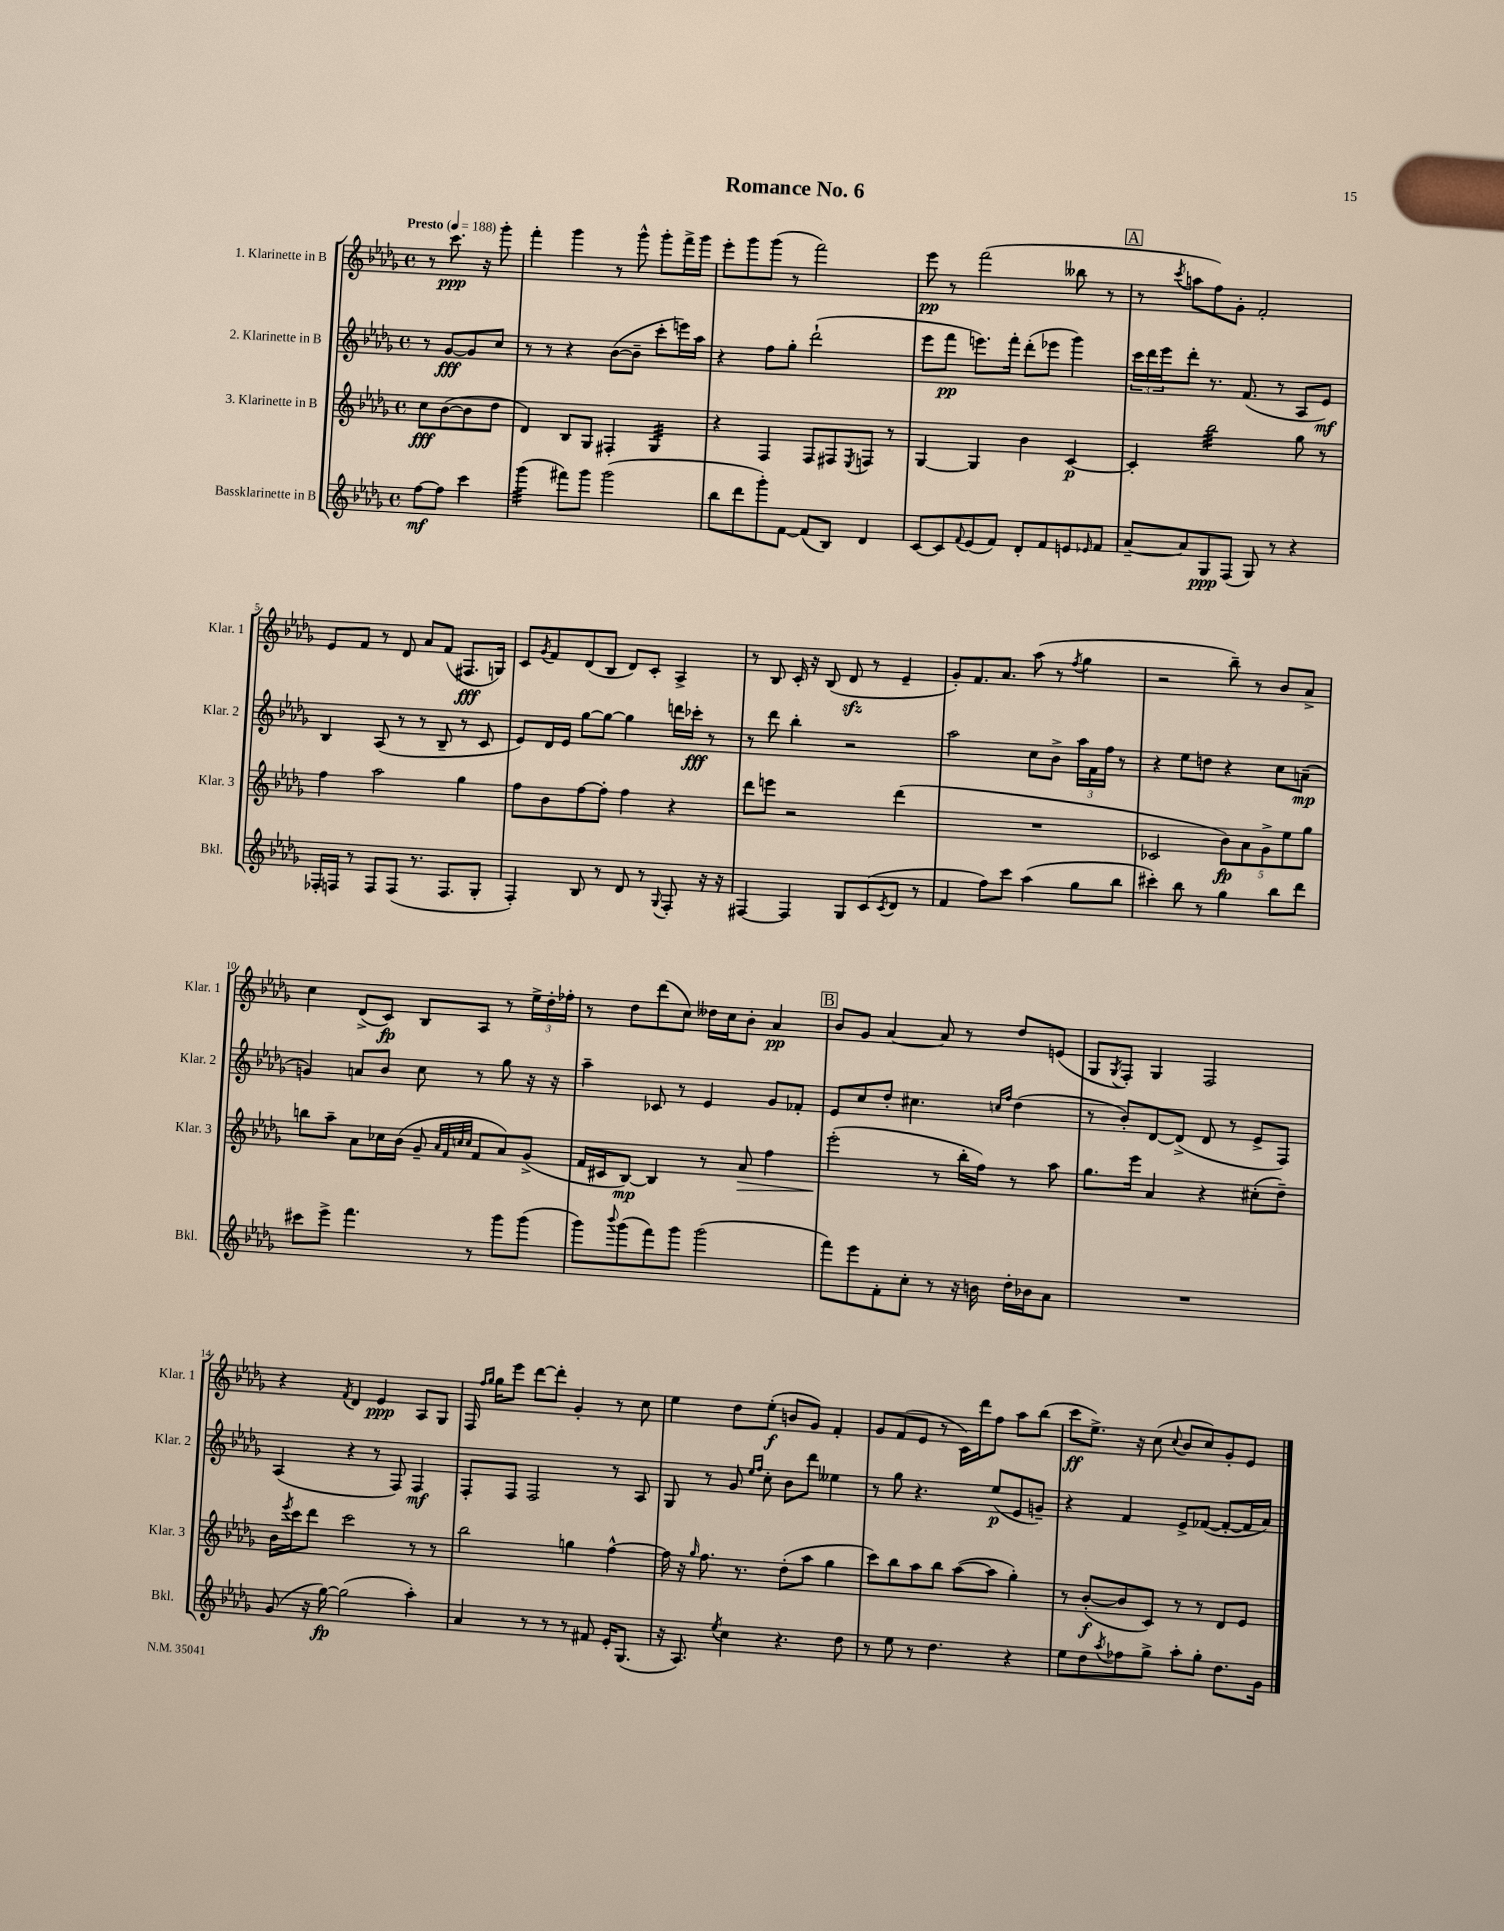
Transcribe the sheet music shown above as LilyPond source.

\header { title = "Romance No. 6" }
<<
\new StaffGroup <<
\new Staff = "s0" \with { instrumentName = "1. Klarinette in B" shortInstrumentName = "Klar. 1" } {
    \clef treble \key des \major \defaultTimeSignature \time 4/4 \partial 2 \tempo "Presto" 4 = 188
    r8 c'''8.\ppp r16 ges'''8-. |
    f'''4-. ges'''4 r8 ges'''8-^ ges'''8-. f'''16-> ges'''16 |
    ees'''8-. ges'''8 ges'''8( r8 f'''2) |
    ees'''8\pp r8 f'''2( beses''8 r8 |
    \mark \markup { \box "A" } r8 \acciaccatura { c'''8 } a''8 f''8) ges'8-. f'2-. |
    ees'8 f'8 r8 des'8 aes'8 f'8( fis8.\fff g16) |
    c'8 \acciaccatura { ges'8 } f'8 des'8( bes8 des'8) c'8-. aes4-> |
    r8 bes8 c'16-. r16 bes8( des'8\sfz r8 ees'4-- |
    ges'8-.) f'8. aes'8. aes''8( r8 \acciaccatura { f''8 } ges''4 |
    r2 bes''8--) r8 bes'8 aes'8-> |
    c''4 des'8->( c'8\fp) bes8 aes8 r8 \tuplet 3/2 { ees''16-> des''16-. fes''16-. } |
    r8 des''8 des'''8( c''8) deses''16 c''16 bes'8-. aes'4\pp |
    \mark \markup { \box "B" } bes'8 ges'8 aes'4~ aes'8 r8 des''8 e'8( |
    ges8 \acciaccatura { ges8 } f8-.) ges4 f2 |
    r4 \acciaccatura { f'8 } des'4 ees'4\ppp aes8 ges8 |
    f16 \grace { f''16 ges''16 } ges''16 ees'''8 des'''8~ des'''8-. ges'4-. r8 c''8 |
    ees''4 des''8 ees''8-.\f( b'8 ges'8) f'4-. |
    ges'8 f'8( ees'8 r8 c'16) des'''16 f''8 aes''8 bes''8( |
    c'''8\ff ees''8.->) r16 c''8( \appoggiatura { c''8 } bes'8 c''8) ges'8-. ees'8 \bar "|." |
}
\new Staff = "s1" \with { instrumentName = "2. Klarinette in B" shortInstrumentName = "Klar. 2" } {
    \clef treble \key des \major \defaultTimeSignature \time 4/4 \partial 2
    r8 ges'8~\fff ges'8 c''8 |
    r8 r8 r4 bes'8~( bes'8-- c'''8-. e'''16) aes''16 |
    r4 f''8 ges''8-. des'''2-!( |
    ees'''8 f'''8\pp e'''8.) f'''16-. des'''8-.( ees'''8 ges'''4) |
    \mark \markup { \box "A" } \tuplet 3/2 { c'''16 des'''16 ees'''16 } des'''8-. r8. f'8.( r8 aes8 ees'8\mf) |
    bes4 aes8( r8 r8 bes8-- r8 c'8 |
    ees'8) des'16 ees'16 ges''8~ ges''8~ ges''4 d'''16 ces'''16-.\fff r8 |
    r8 des'''8 bes''4-. r2 |
    aes''2 c''8 bes'8-> \tuplet 3/2 { aes''16 f'16 f''16 } r8 |
    r4 ees''8 d''8 r4 c''8 a'8--\mp( |
    g'4) a'8 bes'8 c''8 r8 ges''8 r16 r16 |
    aes''4-- ces'8 r8 ees'4 ges'8 fes'8-. |
    \mark \markup { \box "B" } ees'8 c''8 des''8-. cis''4. \grace { c''16 f''16 } des''4( |
    r8 bes'8-.) des'8~ des'8->( des'8 r8 ees'8-> f8) |
    aes4( r4 r8 f8) f4\mf |
    f8-. f8 f2 r8 aes8 |
    ges8 r8 ges'8 \grace { ees''16 f''16 } c''8-. bes'8 des'''8 eeses''4 |
    r8 ges''8 r4. ees''8\p( ees'8 g'8--) |
    r4 f'4 ees'8-> fes'8~( fes'8~-. fes'16 aes'16) \bar "|." |
}
\new Staff = "s2" \with { instrumentName = "3. Klarinette in B" shortInstrumentName = "Klar. 3" } {
    \clef treble \key des \major \defaultTimeSignature \time 4/4 \partial 2
    c''8\fff bes'8~( bes'8 des''8 |
    des'4) bes8 ges8 fis4-. ges4:32 |
    r4 f4 f8 fis8 \acciaccatura { ees8 } f8 r8 |
    ges4~ ges4 bes'4 c'4~\p |
    \mark \markup { \box "A" } c'4-. bes''2:32 ges''8 r8 |
    f''4 aes''2 ges''4 |
    f''8 bes'8 f''8~ f''8-. f''4 r4 |
    des'''8 e'''8 r2 des'''4( |
    R1 |
    ces'2 \tuplet 5/4 { bes'8\fp) aes'8 ges'8-> ees''8 ges''8 } |
    b''8 aes''8-- aes'8 ces''16 bes'16( ges'8-- \grace { aes'32 f'32 c''32 c''32 } f'8 aes'8) ges'8->( |
    f'16 cis'16 bes8~\mp) bes4 r8 aes'8\> f''4 |
    \mark \markup { \box "B" } ees'''2-.\!( r8 bes''16-. f''16) r8 aes''8 |
    ges''8. ees'''16 aes'4 r4 cis''8-.( des''8--) |
    bes'16 \acciaccatura { ees'''8 } c'''16 des'''8 c'''2 r8 r8 |
    bes''2 g''4 f''4~-^ |
    f''16 r16 \grace { ges''16 } f''8. r8. des''8-.( aes''8 ges''4 |
    c'''8) bes''8 aes''8 bes''8 aes''8~( aes''8 ges''4-.) |
    r8 bes'8~-.\f( bes'8 c'8) r8 r8 des'8 ees'8 \bar "|." |
}
\new Staff = "s3" \with { instrumentName = "Bassklarinette in B" shortInstrumentName = "Bkl." } {
    \clef treble \key des \major \defaultTimeSignature \time 4/4 \partial 2
    f''8~\mf f''8 c'''4 |
    ges'''4:32( fis'''8) ges'''8 ges'''2( |
    bes''8 des'''8 ges'''8-.) f'8~ f'8( bes8) des'4 |
    c'8~ c'8 \appoggiatura { f'8 } ees'8( f'8) des'8-. f'8 e'8 \grace { ees'16 } f'8 |
    \mark \markup { \box "A" } aes'8~-- aes'8 ges8\ppp f8( ges8) r8 r4 |
    fes16-. f16 r8 f8 f8( r8. f8. ges8-. |
    f4-.) bes8 r8 des'8 r8 \appoggiatura { ges8 } f8-. r16 r16 |
    fis4~ fis4 ges8 c'8( \acciaccatura { c'8 } des'8 r8 |
    f'4 f''8) c'''8 aes''4( ges''8 bes''8 |
    cis'''4-.) bes''8 r8 ges''4 bes''8 des'''8 |
    cis'''8 ees'''8-> f'''4. r8 ges'''8 ges'''8( |
    ges'''8) \appoggiatura { bes'''8 } ges'''8( f'''8) ges'''8 ges'''2( |
    \mark \markup { \box "B" } f'''8) ees'''8 f'8-. c''8-. r8 r16 b'16 des''16-. bes'16 aes'8 |
    R1 |
    ges'8( r16 ges''16~\fp) ges''2( aes''4-.) |
    aes'4 r8 r8 r8 fis'8 ees'16-. ges8.( |
    r16 aes8.) \acciaccatura { ees''8 } c''4 r4. des''8 |
    r8 ees''8 r8 des''4. r4 |
    ees''8 des''8 \acciaccatura { aes''8 } fes''8 ges''8-> aes''8-. ges''8-. des''8. ges'16 \bar "|." |
}
>>
>>
